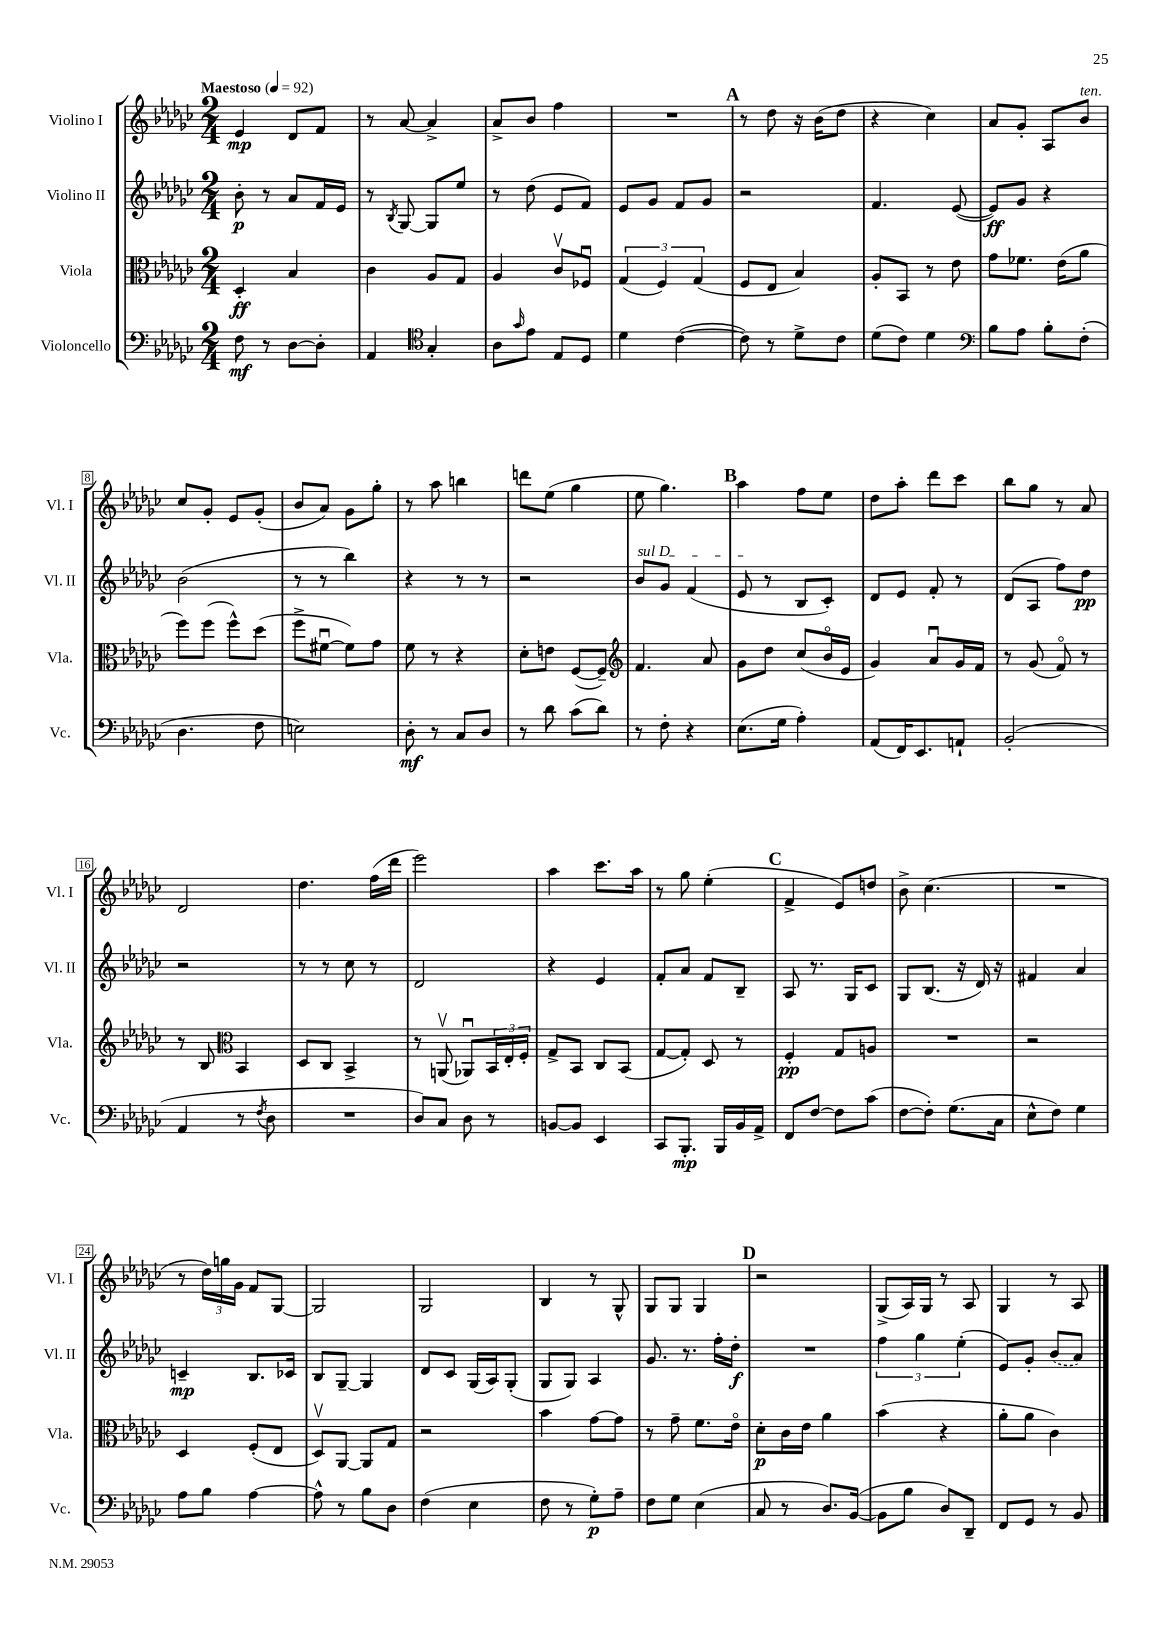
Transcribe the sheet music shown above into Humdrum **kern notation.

**kern	**kern	**kern	**kern
*staff4	*staff3	*staff2	*staff1
*clefF4	*clefC3	*clefG2	*clefG2
*k[b-e-a-d-g-c-]	*k[b-e-a-d-g-c-]	*k[b-e-a-d-g-c-]	*k[b-e-a-d-g-c-]
*M2/4	*M2/4	*M2/4	*M2/4
*MM92	*MM92	*MM92	*MM92
8F	4D-'	8b-'	4e-
8r	.	8r	.
[8D-	4B-	8a-	8d-
8D-']	.	16f	8f
.	.	16e-	.
=	=	=	=
4AA-	4c-	8r	8r
.	.	8qB-	.
.	.	[8G-	[8a-
*clefC4	*	*	*
4G-'	8A-	8G-]	4a-^]
.	8G-	8ee-	.
=	=	=	=
8A-	4A-	8r	8a-^
16qqg-	.	.	.
8e-	.	(8dd-	8b-
8E-	8c-v	8e-	4ff
8D-	8F-u	8f)	.
=	=	=	=
4d-	(6G-	8e-	2r
.	.	8g-	.
.	6F)	.	.
([4c-	.	8f	.
.	(6G-	.	.
.	.	8g-	.
=	=	=	=
8c-])	8F	2r	8r
8r	8E-	.	8dd-
8d-^	4B-)	.	16r
.	.	.	(16b-
8c-	.	.	8dd-
=	=	=	=
(8d-	8A-'	4.f	4r
8c-)	8BB-	.	.
4d-	8r	.	4cc-)
.	8e-	([8e-	.
=	=	=	=
*clefF4	*	*	*
8B-	8g-	8e-])	8a-
8A-	8.f-	8g-	8g-'
8B-'	.	4r	8A-
.	(16e-	.	.
(8F'	8a-	.	8b-
=	=	=	=
4.D-	8ff)	(2b-	8cc-
.	(8ff	.	8g-'
.	8ff^^)	.	8e-
8F	(8dd-	.	(8g-'
=	=	=	=
2E)	8ff^	8r	8b-
.	[8f#u	8r	8a-)
.	8f#])	4bb-)	8g-
.	8g-	.	8gg-'
=	=	=	=
8D-'	8f	4r	8r
8r	8r	.	8aa-
8C-	4r	8r	4bb
8D-	.	8r	.
=	=	=	=
8r	8d-'	2r	8ddd
8d-	8e	.	(8ee-
(8c-	([8F	.	4gg-
8d-)	8F~])	.	.
=	=	=	=
*	*clefG2	*	*
8r	4.f	8b-	8ee-
8F'	.	8g-	4.gg-)
4r	.	(4f	.
.	8a-	.	.
=	=	=	=
(8.E-	8g-	8e-	4aa-
.	8dd-	8r	.
16G-	.	.	.
4A-')	(8cc-	8B-	8ff
.	16b-o	8c-')	8ee-
.	16e-	.	.
=	=	=	=
(8AA-	4g-)	8d-	8dd-
16FF)	.	8e-	8aa-'
8.EE-	.	.	.
.	8a-u	8f'	8ddd-
8AA`	16g-	8r	8ccc-
.	16f	.	.
=	=	=	=
(2BB-'	8r	(8d-	8bb-
.	(8g-	8A-	8gg-
.	8fo)	8ff)	8r
.	8r	8dd-	8a-
=	=	=	=
4AA-	8r	2r	2d-
.	8B-	.	.
*	*clefC3	*	*
8r	4BB-	.	.
8qF	.	.	.
8D-	.	.	.
=	=	=	=
2r	8D-	8r	4.dd-
.	8C-	8r	.
.	4BB-^	8cc-	.
.	.	8r	(16ff
.	.	.	16ddd-
=	=	=	=
8D-)	8r	2d-	2eee-)
8C-	(8AAv	.	.
8D-	8AA-u)	.	.
8r	24BB-	.	.
.	24E-'	.	.
.	24F'	.	.
=	=	=	=
[8BB	8G-^	4r	4aa-
8BB]	8BB-	.	.
4EE-	8C-	4e-	8.ccc-
.	(8BB-	.	.
.	.	.	16aa-
=	=	=	=
8CC-	[8G-	8f'	8r
8.BBB-'	8G-'])	8a-	8gg-
.	8D-	8f	(4ee-'
16BBB-	.	.	.
16BB-	8r	8B-~	.
16AA-^	.	.	.
=	=	=	=
8FF	4F'	8A-	4f^
[8F	.	8.r	.
8F]	8G-	.	8e-)
.	.	16G-	.
(8c-	8A	8c-	8dd
=	=	=	=
[8F	2r	8G-	8b-^
8F'])	.	(8.B-	(4.cc-
(8.G-	.	.	.
.	.	16r	.
.	.	16d-)	.
16C-	.	16r	.
=	=	=	=
8E-^^	2r	4f#	2r
8F)	.	.	.
4G-	.	4a-	.
=	=	=	=
8A-	4D-	4c~	8r
8B-	.	.	24dd-)
.	.	.	24gg
.	.	.	24g-
[4A-	(8F'	8.B-	8f
.	8E-	.	[8G-
.	.	16c-	.
=	=	=	=
8A-^^]	8D-v)	8B-	2G-]
8r	[8AA-	[8G-~	.
8B-	8AA-]	4G-]	.
8D-	8G-	.	.
=	=	=	=
(4F	2r	8d-	2G-
.	.	8c-	.
4E-	.	(16G-	.
.	.	16A-)	.
.	.	(8G-'	.
=	=	=	=
8F	4b-	8G-	4B-
8r	.	8G-)	.
8G-')	[8g-	4A-	8r
8A-~	8g-]	.	8G-^^
=	=	=	=
8F	8r	8.g-	8G-
8G-	8g-~	.	8G-
.	.	8.r	.
(4E-	8.f	.	4G-
.	.	16ff'	.
.	16e-o	16dd-'	.
=	=	=	=
8C-	8d-'	2r	2r
8r	16c-	.	.
.	16e-	.	.
8.D-)	4a-	.	.
([16BB-	.	.	.
=	=	=	=
8BB-]	(4b-	6ff	(8G-^
8B-	.	.	16A-)
.	.	6gg-	.
.	.	.	16G-
8D-)	4r	.	8r
.	.	(6ee-'	.
8DD-~	.	.	8A-
=	=	=	=
8FF	8a-'	8e-)	4G-
8GG-	8a-	8g-'	.
8r	4c-)	(8b-	8r
8BB-	.	8a-)	8A-
==	==	==	==
*-	*-	*-	*-
